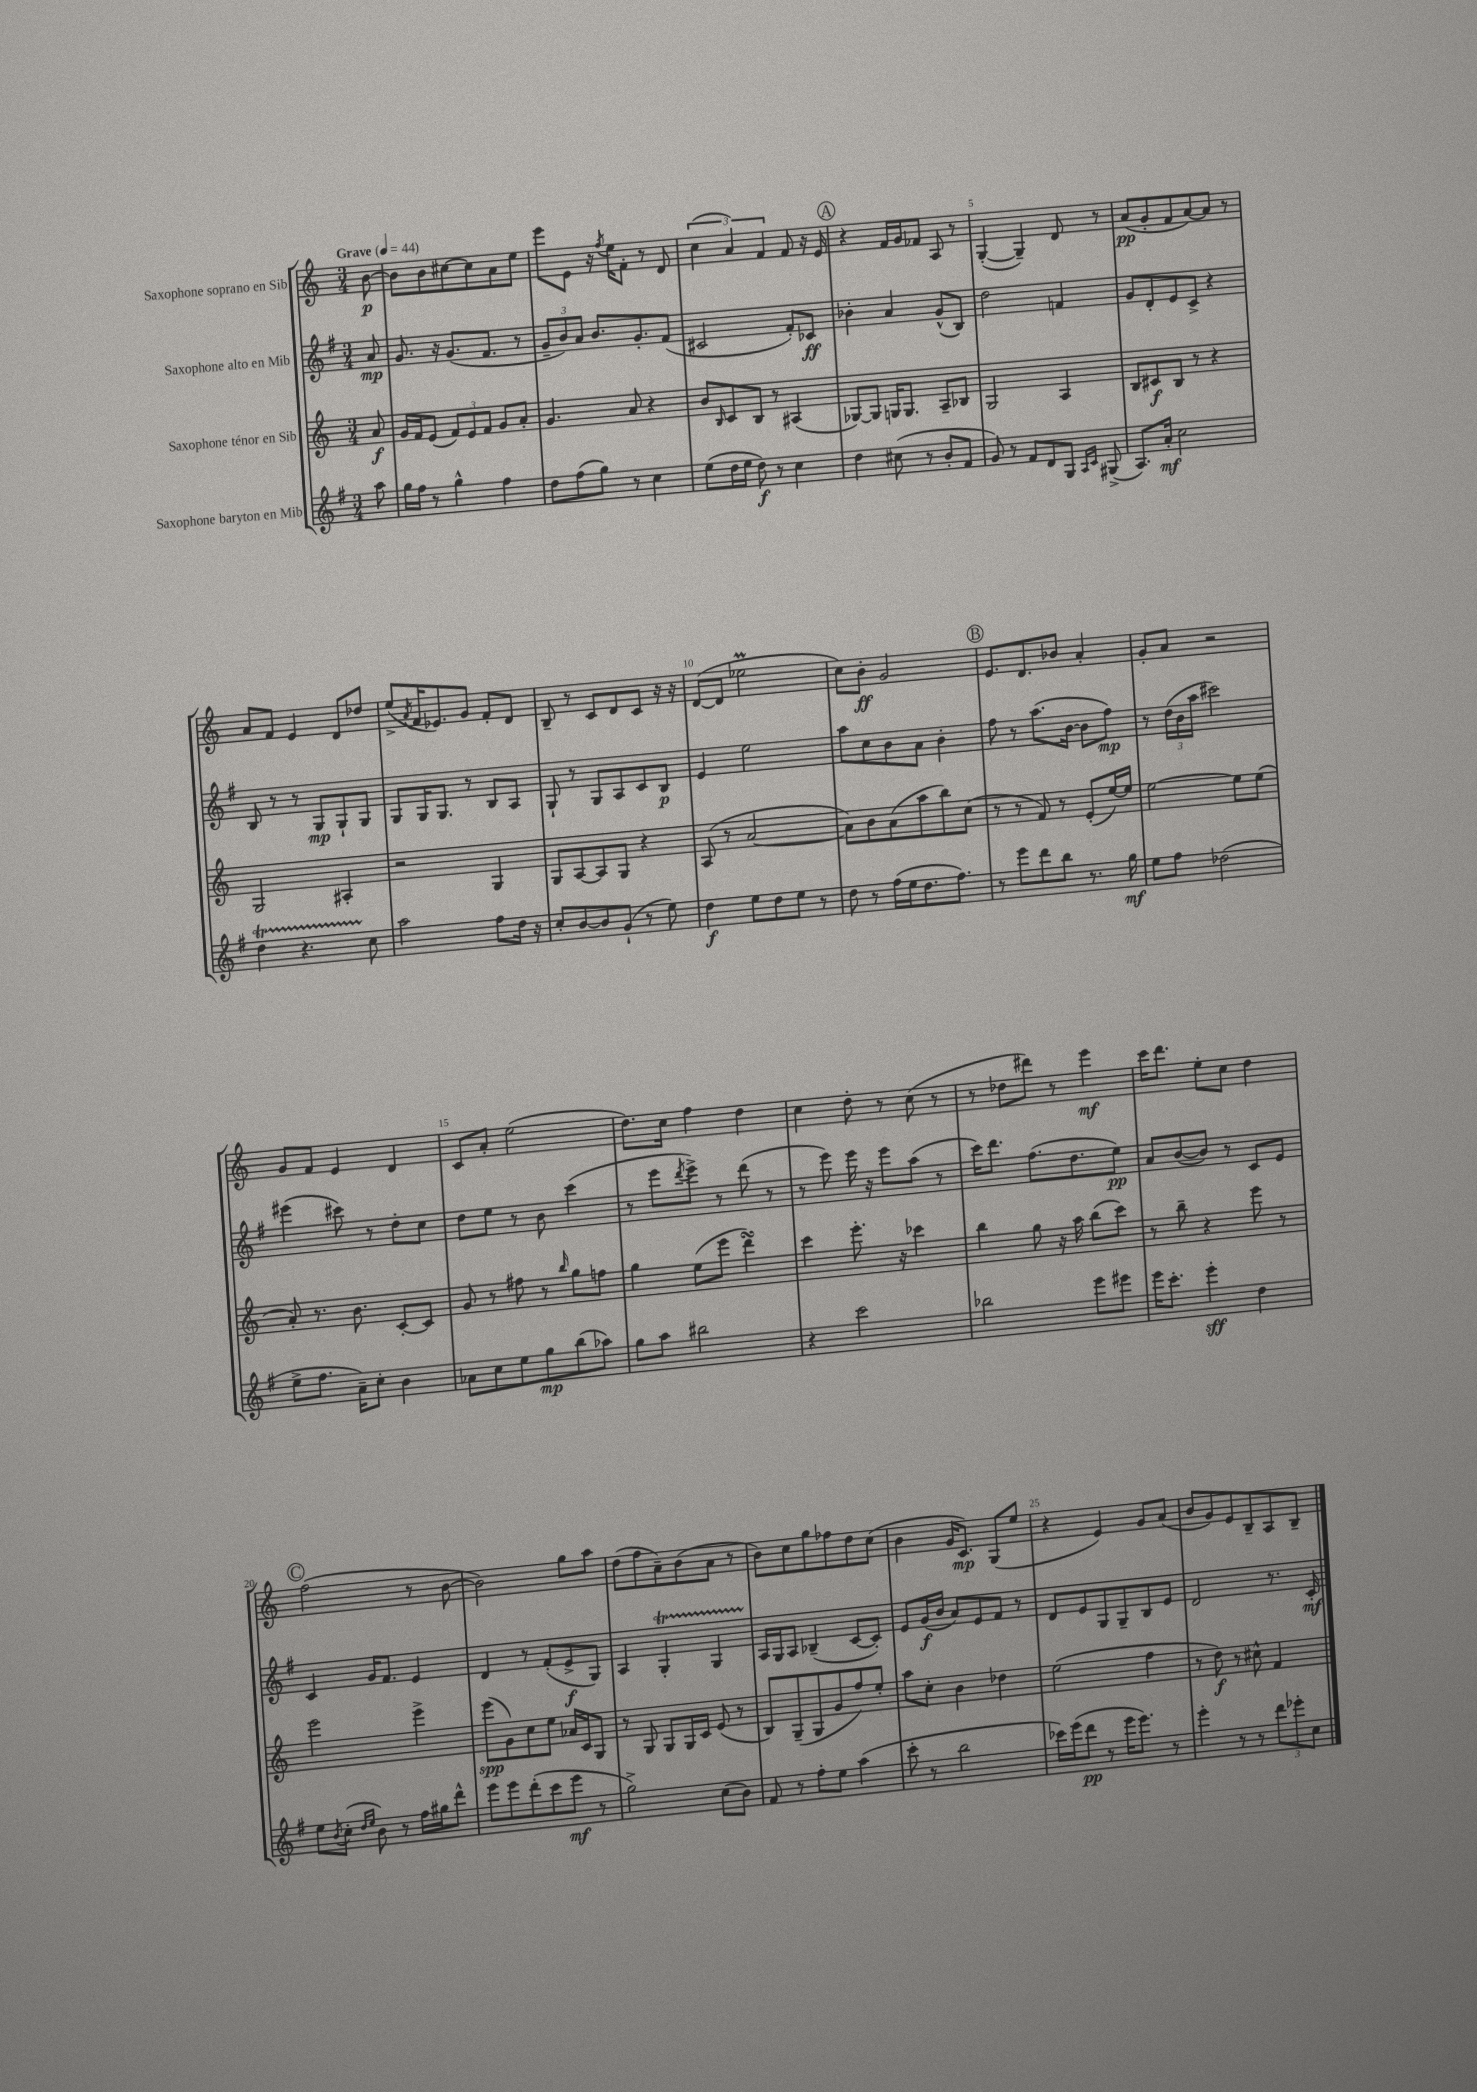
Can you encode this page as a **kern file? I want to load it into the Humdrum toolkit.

**kern	**dynam	**kern	**dynam	**kern	**dynam	**kern	**dynam
*part4	*part4	*part3	*part3	*part2	*part2	*part1	*part1
*staff4	*staff4	*staff3	*staff3	*staff2	*staff2	*staff1	*staff1
*I"Saxophone baryton en Mib	*	*I"Saxophone ténor en Sib	*	*I"Saxophone alto en Mib	*	*I"Saxophone soprano en Sib	*
*clefG2	*	*clefG2	*	*clefG2	*	*clefG2	*
*k[f#]	*	*k[]	*	*k[f#]	*	*k[]	*
*M3/4	*	*M3/4	*	*M3/4	*	*M3/4	*
*MM44	*	*MM44	*	*MM44	*	*MM44	*
=	=	=	=	=	=	=	=
!	!	!	!	!	!	!LO:TX:a:B:t=Grave	!
8aa\	.	8a/	f	8a/	mp	[8b\	p
=1	=1	=1	=1	=1	=1	=1	=1
16gg\LL	.	16g/LL	.	8.g/	.	8b\L]	.
16ff#\JJ	.	16f/J	.	.	.	.	.
8r	.	(8e/J	.	.	.	8b\	.
.	.	.	.	16r	.	.	.
4gg^^\	.	12f/L)	.	(8.g/L	.	[8cc#X\	.
.	.	12e/	.	.	.	.	.
.	.	.	.	.	.	8cc#\]	.
.	.	12f/J	.	.	.	.	.
.	.	.	.	8.f#/J	.	.	.
4ff#\	.	8g/L	.	.	.	8a\	.
.	.	8a'/J	.	8r	.	8ee\J	.
=2	=2	=2	=2	=2	=2	=2	=2
8dd\L	.	4.g/	.	12g~/L	.	8eee\L	.
.	.	.	.	12b/)	.	.	.
(8ff#\	.	.	.	.	.	8e\J	.
.	.	.	.	12a/J	.	.	.
8gg\J)	.	.	.	8.b/L	.	16r	.
.	.	.	.	.	.	8qff/	.
.	.	.	.	.	.	16ee\KL	.
8r	.	8a/	.	.	.	8f'\J	.
.	.	.	.	8.g'/	.	.	.
4cc\	.	4r	.	.	.	8r	.
.	.	.	.	(8f#/J	.	8d/	.
=3	=3	=3	=3	=3	=3	=3	=3
(8ee\L	.	8b/L	.	2c#X/	.	(6cc\	.
.	.	16qqB/	.	.	.	.	.
16dd\L	.	8c/	.	.	.	.	.
.	.	.	.	.	.	6a/)	.
16ee\JJ	.	.	.	.	.	.	.
8dd\)	f	8B/J	.	.	.	.	.
.	.	.	.	.	.	6f/	.
8r	.	8r	.	.	.	.	.
4cc\	.	(4A#X/	.	8f#'/L)	.	8f/	.
.	.	.	.	8c-X/J	ff	16r	.
.	.	.	.	.	.	16e/	.
!!LO:REH:place=s1:t=A
=4	=4	=4	=4	=4	=4	=4	=4
4dd\	.	[8G-X/L)	.	4b-X'\	.	4r	.
.	.	8G-/J]	.	.	.	.	.
(8cc#X\	.	16Gn/KL	.	4a/	.	16f/LL	.
.	.	8.G/J	.	.	.	16g/J	.
8r	.	.	.	.	.	8f-X/J	.
8b'/L	.	8A~/L	.	(8g^^/L	.	8A/	.
8f#/J	.	8B-X/J	.	8B/J)	.	8r	.
=5	=5	=5	=5	=5	=5	=5	=5
8g/)	.	2G/	.	2dd\	.	([4G'/	.
8r	.	.	.	.	.	.	.
8f#/L	.	.	.	.	.	4G~/])	.
8d/	.	.	.	.	.	.	.
8G/J	.	4A/	.	4fn/	.	8d/	.
16qqA/LL	.	.	.	.	.	.	.
16qqc/JJ	.	.	.	.	.	.	.
(8G#X^/	.	.	.	.	.	8r	.
=6	=6	=6	=6	=6	=6	=6	=6
8.A/L)	.	8B/L	.	8g/L	.	(8a/L	pp
.	.	8c#X/	f	8d'/	.	8g'/	.
16a'/Jk	mf	.	.	.	.	.	.
2cc\	.	8B/J	.	8e/	.	8f/	.
.	.	8r	.	8c^/J	.	[8a/)	.
.	.	4r	.	4r	.	8a/J]	.
.	.	.	.	.	.	8r	.
!!LO:LB:g=z
=7	=7	=7	=7	=7	=7	=7	=7
4ddT\	.	2G/	.	8B/	.	8a/L	.
.	.	.	.	8r	.	8f/J	.
4.r	.	.	.	8r	.	4e/	.
.	.	.	.	8G/L	mp	.	.
.	.	4A#X'/	.	8G`/	.	8d/L	.
8cc\	.	.	.	8G/J	.	8dd-X/J	.
=8	=8	=8	=8	=8	=8	=8	=8
2aa\	.	2r	.	8G/L	.	(8ee^/L	.
.	.	.	.	.	.	8qa/	.
.	.	.	.	16G/K	.	16f/K	.
.	.	.	.	8.G/J	.	8.e-X/)	.
.	.	.	.	8r	.	8g/J	.
8ff#\L	.	4G/	.	8B/L	.	8f'/L	.
16dd\Jk	.	.	.	8A/J	.	8d/J	.
16r	.	.	.	.	.	.	.
=9	=9	=9	=9	=9	=9	=9	=9
8cc'/L	.	8G/L	.	8G`/	.	8B~/	.
[8b/	.	[8A/	.	8r	.	8r	.
8b/]	.	8A/]	.	8G/L	.	8c/L	.
(8g`/J	.	8G/J	.	8A/	.	8d/	.
8r	.	4r	.	8c/	.	8c/J	.
8ee\)	.	.	.	8B/J	p	16r	.
.	.	.	.	.	.	16r	.
=10	=10	=10	=10	=10	=10	=10	=10
4dd\	f	(8A/	.	4e/	.	([8d/L	.
.	.	8r	.	.	.	8d/J]	.
8ee\L	.	[2a/	.	2ee\	.	2ee-XM\	.
8dd\	.	.	.	.	.	.	.
8ee\J	.	.	.	.	.	.	.
8r	.	.	.	.	.	.	.
=11	=11	=11	=11	=11	=11	=11	=11
8dd\	.	8a\L])	.	8aa\L	.	8cc\L)	.
8r	.	8b\	.	8cc\	.	8b'\J	ff
(16ff#\LL	.	(8a\	.	8b\	.	2g/	.
16ee\J	.	.	.	.	.	.	.
8.dd\	.	8aa\	.	8a\J	.	.	.
.	.	8bb\)	.	4b'\	.	.	.
8.ff#\J)	.	.	.	.	.	.	.
.	.	(8cc\J	.	.	.	.	.
!!LO:REH:place=s1:t=B
=12	=12	=12	=12	=12	=12	=12	=12
8r	.	8r	.	8ff#\	.	8.e/L	.
8eee\L	.	8r	.	8r	.	.	.
.	.	.	.	.	.	8.d/	.
8ddd\	.	8f/)	.	(8.aa\L	.	.	.
8bb\J	.	8r	.	.	.	8b-X/J	.
.	.	.	.	[16b\Jk	.	.	.
8.r	.	(8e'/L	.	8b\L]	.	4a'/	.
.	.	[16ee/L)	.	8ff#\J)	mp	.	.
16gg\	mf	16ee/JJ]	.	.	.	.	.
=13	=13	=13	=13	=13	=13	=13	=13
8ee\L	.	[2ee\	.	8r	.	8g'/L	.
8ff#\J	.	.	.	(24dd\LL	.	8a/J	.
.	.	.	.	24b\	.	.	.
.	.	.	.	24aa\JJ	.	.	.
(2dd-X\	.	.	.	2ccc#X\)	.	2r	.
.	.	8ee\L]	.	.	.	.	.
.	.	(8ee\J	.	.	.	.	.
!!LO:LB:g=z
=14	=14	=14	=14	=14	=14	=14	=14
8ee^\L	.	8a'/)	.	(4eee#X\	.	8g/L	.
8.ff#\J	.	8.r	.	.	.	8f/J	.
.	.	.	.	8ccc#X\)	.	4e/	.
16a~\KL)	.	8.b\	.	.	.	.	.
8cc'\J	.	.	.	8r	.	.	.
4b\	.	[8c'/L	.	8dd'\L	.	4d/	.
.	.	8c/J]	.	8cc\J	.	.	.
=15	=15	=15	=15	=15	=15	=15	=15
8a-X\L	.	8g/	.	8dd\L	.	8c/L	.
8cc\	.	8r	.	8ee\J	.	8a'/J	.
8ee\	.	8ff#X\	.	8r	.	(2ee\	.
8gg\	mp	8r	.	8b\	.	.	.
.	.	16qqbb/	.	.	.	.	.
(8bb\	.	8gg\L	.	(4ccc\	.	.	.
8aa-X\J)	.	8ffn\J	.	.	.	.	.
=16	=16	=16	=16	=16	=16	=16	=16
8gg\L	.	4gg\	.	8r	.	8.dd\L)	.
8aa\J	.	.	.	8eee\L	.	.	.
.	.	.	.	.	.	16cc\Jk	.
.	.	.	.	8qddd/	.	.	.
2bb#X\	.	(8ee\L	.	8eee^\J)	.	4ff\	.
.	.	8eee\J	.	8r	.	.	.
.	.	4dddsSSS\)	.	(8ddd\	.	4dd\	.
.	.	.	.	8r	.	.	.
=17	=17	=17	=17	=17	=17	=17	=17
4r	.	4ccc\	.	8r	.	4cc\	.
.	.	.	.	8eee\)	.	.	.
2ccc\	.	8.eee'\	.	16eee\	.	8dd'\	.
.	.	.	.	16r	.	.	.
.	.	.	.	8eee\L	.	8r	.
.	.	16r	.	.	.	.	.
.	.	4ccc-X\	.	(8aa\J	.	(8cc\	.
.	.	.	.	8r	.	8r	.
=18	=18	=18	=18	=18	=18	=18	=18
2bb-X\	.	4bb\	.	16ccc\KL)	.	8r	.
.	.	.	.	8.ddd\J	.	.	.
.	.	.	.	.	.	8dd-X\L	.
.	.	8gg\	.	(8.ff#\L	.	8ddd#X\J)	.
.	.	16r	.	.	.	8r	.
.	.	16aa\	.	8.dd\	.	.	.
8eee\L	.	(8bb\L	.	.	.	4eee\	mf
8eee#X\J	.	8ccc\J)	.	8ee\J)	pp	.	.
=19	=19	=19	=19	=19	=19	=19	=19
16eee\KL	.	8r	.	8a/L	.	16ccc\KL	.
8.ccc'\J	.	.	.	.	.	8.ddd\J	.
.	.	8bb~\	.	([8b/	.	.	.
4eee'\	sff	4r	.	8b/J])	.	8ee'\L	.
.	.	.	.	8r	.	8cc\J	.
4dd\	.	8eee\	.	8c/L	.	4dd\	.
.	.	8r	.	8e/J	.	.	.
!!LO:LB:g=z
!!LO:REH:place=s1:t=C
=20	=20	=20	=20	=20	=20	=20	=20
8ee\L	.	2eee\	.	4c/	.	(2ff\	.
8qb/	.	.	.	.	.	.	.
(8cc'\J	.	.	.	.	.	.	.
16qqdd/LL	.	.	.	.	.	.	.
16qqee/JJ	.	.	.	.	.	.	.
8b\)	.	.	.	16g/KL	.	.	.
.	.	.	.	8.f#/J	.	.	.
8r	.	.	.	.	.	.	.
16ff#\LL	.	4eee^\	.	4e/	.	8r	.
16gg#X\J	.	.	.	.	.	.	.
8ddd^^\J	.	.	.	.	.	[8b\	.
=21	=21	=21	=21	=21	=21	=21	=21
8eee\L	.	(8eee\L	spp	4d/	.	2b\])	.
8eee\	.	8g\)	.	.	.	.	.
(8ddd'\	.	8cc\	.	8r	.	.	.
8ccc\	.	8ee\J	.	(8f#'/L	.	.	.
8eee\J	mf	16a-X/LL	.	8e^/	f	8gg\L	.
.	.	16c/J	.	.	.	.	.
8r	.	8G/J	.	8G/J)	.	8aa\J	.
=22	=22	=22	=22	=22	=22	=22	=22
2gg^\)	.	8r	.	4A/	.	(8dd\L	.
.	.	8G/	.	.	.	8ff\	.
.	.	8G/L	.	4GT'/	.	8a~\)	.
.	.	16G/L	.	.	.	(8b\	.
.	.	16c/JJ	.	.	.	.	.
(8cc\L	.	(8e/	.	4GTTT/	.	8a\J	.
8b\J)	.	8r	.	.	.	8r	.
=23	=23	=23	=23	=23	=23	=23	=23
8f#/	.	8B/L)	.	16A/LL	.	8b\L)	.
.	.	.	.	16G/J	.	.	.
8r	.	(8G~/	.	8A/J	.	8cc\	.
8ff#'\L	.	8G/	.	(4B-X~/	.	8gg\	.
8ee\J	.	8g/	.	.	.	8ff-X\	.
(4aa\	.	8ff/)	.	[8c/L	.	8dd\	.
.	.	8ee'/J	.	8c'/J])	.	(8cc\J	.
=24	=24	=24	=24	=24	=24	=24	=24
8ccc'\	.	8aa\L	.	8e/L	.	4b\	.
8r	.	8cc'\J	.	(16g/L	f	.	.
.	.	.	.	16b/JJ	.	.	.
2bb\	.	4b\	.	8a/L)	.	16g/KL	.
.	.	.	.	.	.	8.c/J)	mp
.	.	.	.	8e/	.	.	.
.	.	4dd-X\	.	8f#/J	.	(8G/L	.
.	.	.	.	8r	.	8ee/J	.
=25	=25	=25	=25	=25	=25	=25	=25
16ccc-X\LL)	.	(2ee\	.	8d/L	.	4r	.
(16eee\J	.	.	.	.	.	.	.
8ddd\J	pp	.	.	8e/	.	.	.
8r	.	.	.	8G/	.	4e/)	.
16eee\KL	.	.	.	8G~/	.	.	.
8.eee\J)	.	.	.	.	.	.	.
.	.	4ff\	.	8B/	.	8g/L	.
8r	.	.	.	8e/J	.	(8a/J	.
=26	=26	=26	=26	=26	=26	=26	=26
4eee'\	.	8r	.	2d/	.	8b/L	.
.	.	8dd\)	f	.	.	8g/)	.
8r	.	8r	.	.	.	8e/	.
8r	.	8cc#X^^\	.	.	.	8B~/	.
12ddd\L	.	4f/	.	8.r	.	8A/	.
12eee-X'\	.	.	.	.	.	.	.
.	.	.	.	.	.	8B~/J	.
12cc\J	.	.	.	.	.	.	.
.	.	.	.	16c'/	mf	.	.
==	==	==	==	==	==	==	==
*-	*-	*-	*-	*-	*-	*-	*-
